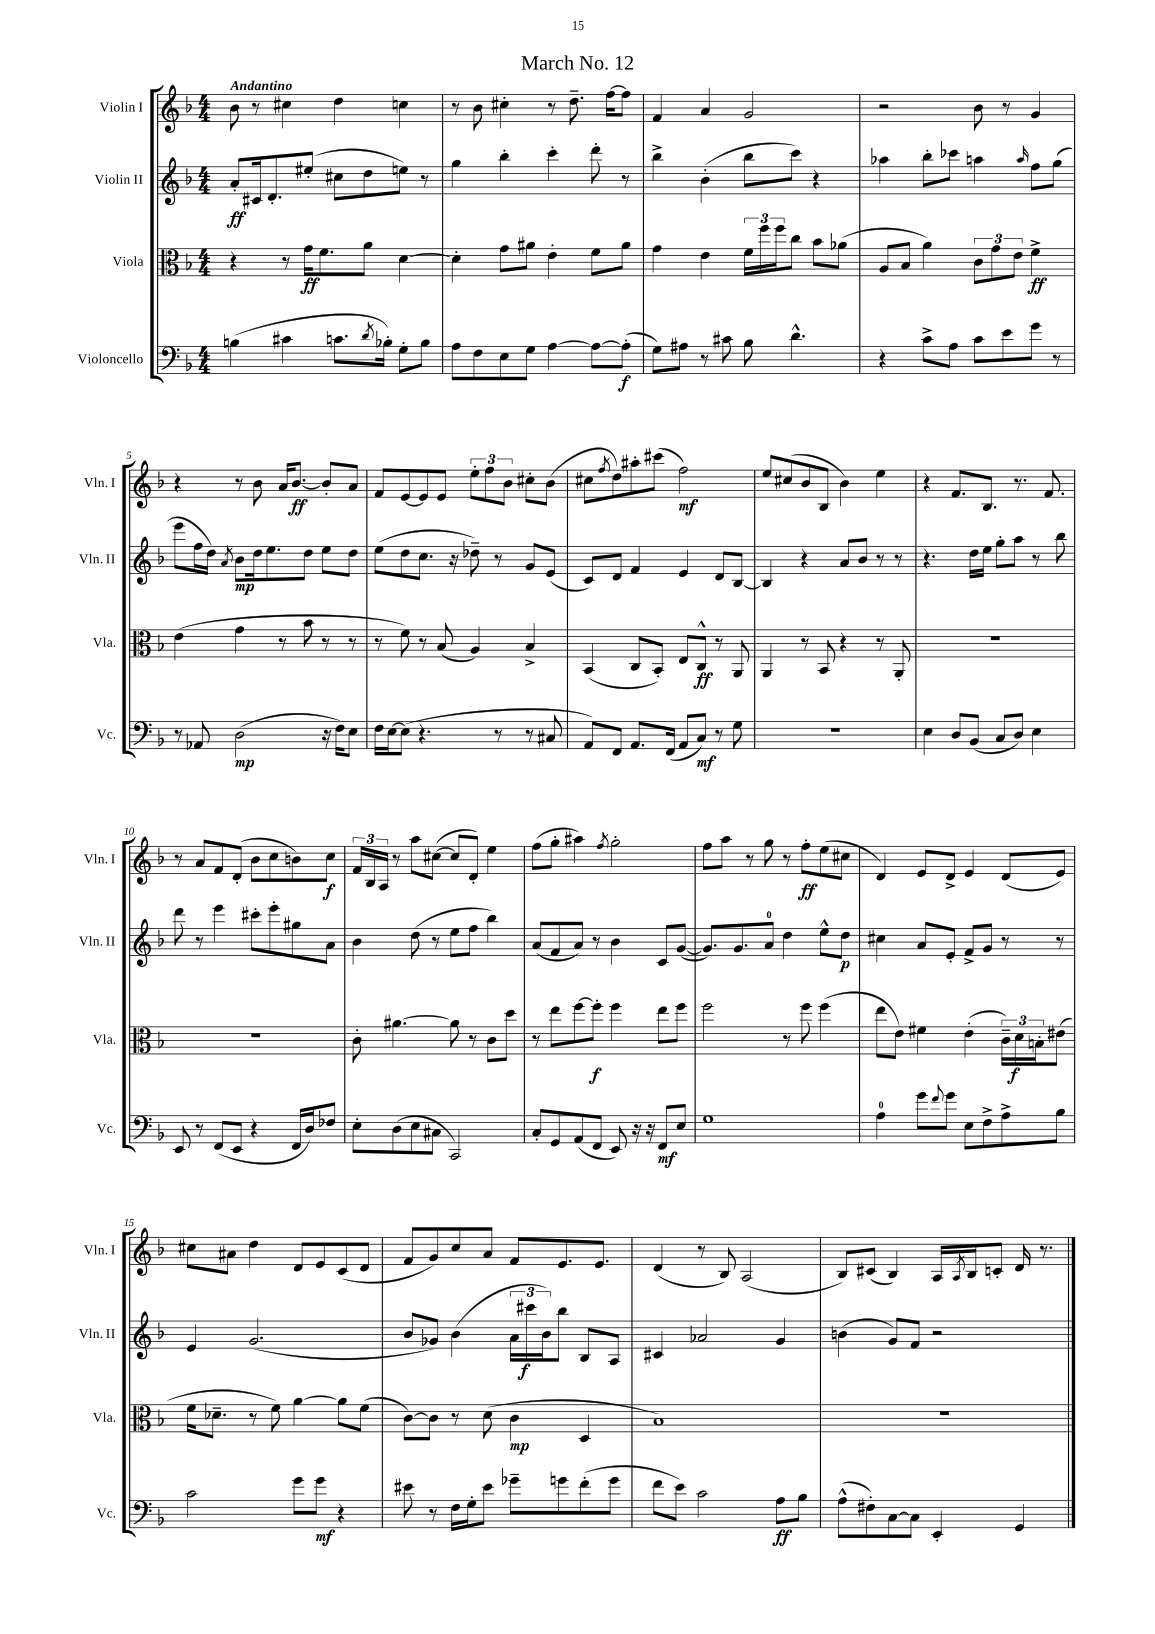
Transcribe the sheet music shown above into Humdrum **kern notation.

**kern	**dynam	**kern	**dynam	**kern	**dynam	**kern	**dynam
*part4	*part4	*part3	*part3	*part2	*part2	*part1	*part1
*staff4	*staff4	*staff3	*staff3	*staff2	*staff2	*staff1	*staff1
*I"Violoncello	*	*I"Viola	*	*I"Violin II	*	*I"Violin I	*
*I'Vc.	*	*I'Vla.	*	*I'Vln. II	*	*I'Vln. I	*
*clefF4	*	*clefC3	*	*clefG2	*	*clefG2	*
*k[b-]	*	*k[b-]	*	*k[b-]	*	*k[b-]	*
*M4/4	*	*M4/4	*	*M4/4	*	*M4/4	*
=1	=1	=1	=1	=1	=1	=1	=1
!	!	!	!	!	!	!LO:TX:a:B:t=Andantino	!
(4Bn\	.	4r	.	8a'/L	ff	8b-\	.
.	.	.	.	16c#X/k	.	8r	.
.	.	.	.	8.d'/	.	.	.
4c#X\	.	8r	.	.	.	4cc#X\	.
.	.	16g\KL	ff	(8ee#X'/J	.	.	.
.	.	8.f\	.	.	.	.	.
8.cn\L	.	.	.	8cc#X\L	.	4dd\	.
.	.	8a\J	.	8dd\	.	.	.
8qd/	.	.	.	.	.	.	.
16B-X'\Jk)	.	.	.	.	.	.	.
8G'\L	.	[4d\	.	8een\J)	.	4ccn\	.
8B-\J	.	.	.	8r	.	.	.
=2	=2	=2	=2	=2	=2	=2	=2
8A\L	.	4d'\]	.	4gg\	.	8r	.
8F\	.	.	.	.	.	8b-\	.
8E\	.	8g\L	.	4bb-'\	.	4cc#X'\	.
8G\J	.	8a#X\J	.	.	.	.	.
[4A\	.	4e'\	.	4ccc'\	.	8r	.
.	.	.	.	.	.	8.dd~\	.
8A\L_	.	8f\L	.	8ddd'\	.	.	.
.	.	.	.	.	.	[16ff\KL	.
(8A'\J]	f	8a#\J	.	8r	.	8ff\J]	.
=3	=3	=3	=3	=3	=3	=3	=3
8G\L)	.	4g\	.	4bb-^\	.	4f/	.
8A#X\J	.	.	.	.	.	.	.
8r	.	4e\	.	(4b-'\	.	4a/	.
8c#X\	.	.	.	.	.	.	.
8B-\	.	24f\LL	.	8bb-\L	.	2g/	.
.	.	24ff\	.	.	.	.	.
.	.	24ff\J	.	.	.	.	.
4.d^^\	.	8cc\J	.	8ccc\J)	.	.	.
.	.	8b-\L	.	4r	.	.	.
.	.	(8a-X\J	.	.	.	.	.
=4	=4	=4	=4	=4	=4	=4	=4
4r	.	8A/L	.	4aa-X\	.	2r	.
.	.	8B-/J	.	.	.	.	.
8c^\L	.	4a\)	.	8bb-'\L	.	.	.
8A\J	.	.	.	8ccc-X\J	.	.	.
8c\L	.	12c\L	.	4aan\	.	8b-\	.
.	.	12g\	.	.	.	.	.
8e\	.	.	.	.	.	8r	.
.	.	12e\J	.	.	.	.	.
.	.	.	.	16qqaa/	.	.	.
8g\J	.	4f^\	ff	8ff\L	.	4g/	.
8r	.	.	.	(8gg\J	.	.	.
!!LO:LB:g=z
=5	=5	=5	=5	=5	=5	=5	=5
8r	.	(4e\	.	8eee\L	.	4r	.
8AA-X/	.	.	.	16ff\L	.	.	.
.	.	.	.	16dd\JJ)	.	.	.
.	.	.	.	8qa/	.	.	.
(2D\	mp	4g\	.	8b-\L	mp	8r	.
.	.	.	.	16dd\k	.	8b-\	.
.	.	.	.	8.ee\	.	.	.
.	.	8r	.	.	.	16a/KL	.
.	.	.	.	.	.	[8.b-/J	ff
.	.	8b-\	.	8dd\J	.	.	.
16r	.	8r	.	8ee\L	.	8b-'/L]	.
16F\KL)	.	.	.	.	.	.	.
8E\J	.	8r	.	8dd\J	.	8a/J	.
=6	=6	=6	=6	=6	=6	=6	=6
16F\LL	.	8r	.	(8ee\L	.	8f/L	.
[16E\J	.	.	.	.	.	.	.
(8E\J]	.	8f\)	.	8dd\	.	[8e/	.
4.r	.	8r	.	8.cc\J	.	8e/]	.
.	.	(8B-/	.	.	.	8e/J	.
.	.	.	.	16r	.	.	.
.	.	4A/)	.	8dd-X~\)	.	12ee'\L	.
.	.	.	.	.	.	12ff\	.
8r	.	.	.	8r	.	.	.
.	.	.	.	.	.	12b-\J	.
8r	.	4B-^/	.	8g/L	.	8cc#X'\L	.
8C#X/	.	.	.	(8e/J	.	(8b-\J	.
=7	=7	=7	=7	=7	=7	=7	=7
8AA/L)	.	(4BB-/	.	8c/L)	.	8cc#X\L	.
.	.	.	.	.	.	8qff/	.
8FF/J	.	.	.	8d/J	.	8dd\)	.
8.AA/L	.	8C/L	.	4f/	.	8aa#X'\	.
.	.	8BB-'/J)	.	.	.	(8ccc#X\J	.
(16FF/Jk	.	.	.	.	.	.	.
8AA/L	.	8E/L	.	4e/	.	2ff\)	mf
8C/J)	mf	8C^^/J	ff	.	.	.	.
8r	.	8r	.	8d/L	.	.	.
8G\	.	8AA/	.	[8B-/J	.	.	.
=8	=8	=8	=8	=8	=8	=8	=8
1r	.	4AA/	.	4B-/]	.	8ee/L	.
.	.	.	.	.	.	(8cc#X/	.
.	.	8r	.	4r	.	8b-/	.
.	.	8BB-/	.	.	.	8B-/J	.
.	.	4r	.	8a/L	.	4b-\)	.
.	.	.	.	8b-/J	.	.	.
.	.	8r	.	8r	.	4ee\	.
.	.	8AA'/	.	8r	.	.	.
=9	=9	=9	=9	=9	=9	=9	=9
4E\	.	1r	.	4.r	.	4r	.
8D/L	.	.	.	.	.	8.f/L	.
(8BB-/J	.	.	.	16dd\LL	.	.	.
.	.	.	.	16ee\JJ	.	8.B-/J	.
8C/L	.	.	.	8gg'\L	.	.	.
8D/J)	.	.	.	8aa\J	.	8.r	.
4E\	.	.	.	8r	.	.	.
.	.	.	.	.	.	8.f/	.
.	.	.	.	8bb-\	.	.	.
!!LO:LB:g=z
=10	=10	=10	=10	=10	=10	=10	=10
8EE/	.	1r	.	8ddd\	.	8r	.
8r	.	.	.	8r	.	8a/L	.
(8FF/L	.	.	.	4eee\	.	8f/	.
8EE/J	.	.	.	.	.	(8d'/J	.
4r	.	.	.	8ccc#X'\L	.	8b-\L	.
.	.	.	.	8eee'\	.	8cc\	.
16FF/LL	.	.	.	8gg#X\	.	8bn\)	.
16D/J)	.	.	.	.	.	.	.
8F-X/J	.	.	.	8a\J	.	8cc\J	f
=11	=11	=11	=11	=11	=11	=11	=11
8E'\L	.	8c'\	.	4b-\	.	24f/LL	.
.	.	.	.	.	.	24B-/	.
.	.	.	.	.	.	24A/JJ	.
(8D\	.	[4.a#X\	.	.	.	8r	.
8E\	.	.	.	(8dd\	.	8aa\L	.
8C#X\J	.	.	.	8r	.	([8cc#X\J	.
2CC/)	.	8a#\]	.	8ee\L	.	8cc#/L]	.
.	.	8r	.	8ff\J	.	8d'/J)	.
.	.	8c\L	.	4bb-\)	.	4ee\	.
.	.	8dd\J	.	.	.	.	.
=12	=12	=12	=12	=12	=12	=12	=12
8C'/L	.	8r	.	(8a/L	.	(8ff\L	.
8GG/	.	8ee\L	.	8f/	.	8gg'\J	.
(8AA/	.	[8ff\	.	8a/J)	.	4aa#X\)	.
8FF/J	.	8ff'\J]	f	8r	.	.	.
.	.	.	.	.	.	8qff/	.
8EE/)	.	4ff\	.	4b-\	.	2gg'\	.
16r	.	.	.	.	.	.	.
16r	.	.	.	.	.	.	.
8FF/L	mf	8ee\L	.	8c/L	.	.	.
8E/J	.	8ff\J	.	([8g/J	.	.	.
=13	=13	=13	=13	=13	=13	=13	=13
1G	.	2ff\	.	8.g/L])	.	8ff\L	.
.	.	.	.	.	.	8aa\J	.
.	.	.	.	8.g/	.	.	.
.	.	.	.	.	.	8r	.
.	.	.	.	8a/J	.	8gg\	.
.	.	8r	.	4dd\	.	8r	.
.	.	8ff\	.	.	.	8ff'\L	ff
.	.	(4ff\	.	8ee^^\L	.	(8ee\	.
.	.	.	.	8dd\J	p	8cc#X\J	.
=14	=14	=14	=14	=14	=14	=14	=14
4A\	.	8ee\L	.	4cc#X\	.	4d/)	.
.	.	8e\J)	.	.	.	.	.
8g\L	.	4f#X\	.	8a/L	.	8e/L	.
8qqf/	.	.	.	.	.	.	.
8g\J	.	.	.	8e'/J	.	8d^/J	.
8E\L	.	(4e'\	.	8f^/L	.	4e/	.
8F^\	.	.	.	8g/J	.	.	.
8A^\	.	24c~\LL)	.	8r	.	(8d/L	.
.	.	24d\	f	.	.	.	.
.	.	24Bn'\J	.	.	.	.	.
8B-\J	.	(8e#X\J	.	8r	.	8e/J)	.
!!LO:LB:g=z
=15	=15	=15	=15	=15	=15	=15	=15
2c\	.	16f\KL	.	4e/	.	8cc#X\L	.
.	.	8.d-X~\J	.	.	.	.	.
.	.	.	.	.	.	8a#X\J	.
.	.	8r	.	(2.g/	.	4dd\	.
.	.	8f\)	.	.	.	.	.
8g\L	.	[4a\	.	.	.	8d/L	.
8g\J	mf	.	.	.	.	8e/	.
4r	.	8a\L]	.	.	.	(8c/	.
.	.	(8f\J	.	.	.	8d/J	.
=16	=16	=16	=16	=16	=16	=16	=16
8e#X\	.	[8c\L)	.	8b-/L	.	8f/L	.
8r	.	8c\J]	.	8g-X/J)	.	8g/)	.
16F\LL	.	8r	.	(4b-\	.	8cc/	.
16G'\J	.	.	.	.	.	.	.
8e#\J	.	(8d\	.	.	.	8a/J	.
8g-X~\L	.	4c\	mp	24a\LL	.	8f/L	.
.	.	.	.	24ccc#X\	f	.	.
.	.	.	.	24b-\J)	.	.	.
8gn\	.	.	.	8bb-\J	.	8.e/	.
(8f'\	.	4D/	.	8B-/L	.	.	.
.	.	.	.	.	.	8.e/J	.
8g\J	.	.	.	8A/J	.	.	.
=17	=17	=17	=17	=17	=17	=17	=17
8f\L	.	1B-)	.	4c#X/	.	(4d/	.
8e\J)	.	.	.	.	.	.	.
2c\	.	.	.	2a-X/	.	8r	.
.	.	.	.	.	.	8B-/)	.
.	.	.	.	.	.	(2A/	.
8A\L	ff	.	.	4g/	.	.	.
8B-\J	.	.	.	.	.	.	.
=18	=18	=18	=18	=18	=18	=18	=18
(8A^^\L	.	1r	.	(4bn\	.	8B-/L)	.
8F#X'\)	.	.	.	.	.	(8c#X/J	.
[8C\	.	.	.	8g/L)	.	4B-/)	.
8C\J]	.	.	.	8f/J	.	.	.
4EE'/	.	.	.	2r	.	16A/LL	.
.	.	.	.	.	.	8qA/	.
.	.	.	.	.	.	16B-/J	.
.	.	.	.	.	.	8cn'/J	.
4GG/	.	.	.	.	.	16d/	.
.	.	.	.	.	.	8.r	.
==	==	==	==	==	==	==	==
*-	*-	*-	*-	*-	*-	*-	*-
